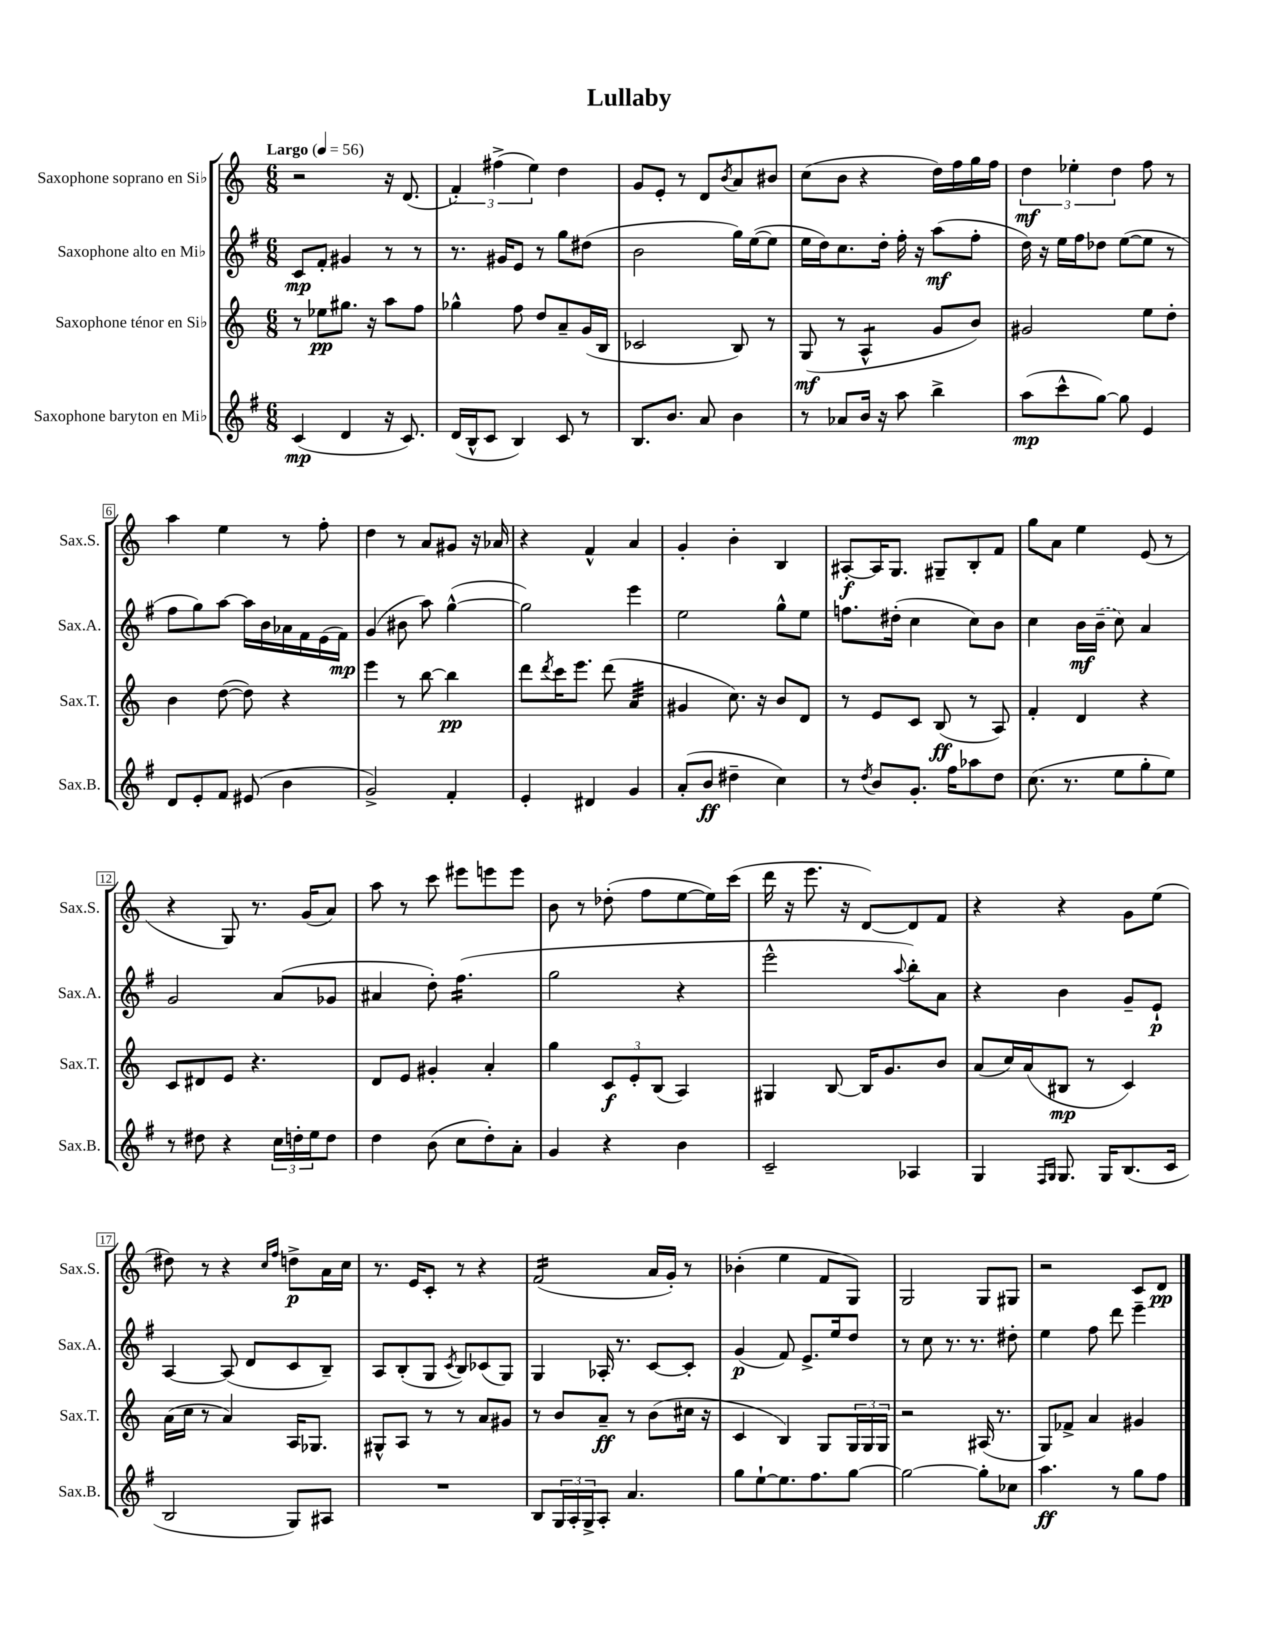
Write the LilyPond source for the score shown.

\header { title = "Lullaby" }
<<
\new StaffGroup <<
\new Staff = "s0" \with { instrumentName = "Saxophone soprano en Sib" shortInstrumentName = "Sax.S." } {
    \clef treble \key c \major \numericTimeSignature \time 6/8 \tempo "Largo" 4 = 56
    r2 r16 d'8.( |
    \tuplet 3/2 { f'4-.) fis''4->( e''4) } d''4 |
    g'8 e'8-. r8 d'8 \acciaccatura { b'8 } a'8 bis'8 |
    c''8( b'8 r4 d''16) f''16 g''16 f''16 |
    \tuplet 3/2 { d''4\mf ees''4-. d''4 } f''8 r8 |
    a''4 e''4 r8 f''8-. |
    d''4 r8 a'8 gis'8 r16 aes'16 |
    r4 f'4-^ a'4 |
    g'4-. b'4-. b4 |
    ais8~-.\f ais16 g8. gis8-- b8-. f'8 |
    g''8 a'8 e''4 e'8( r8 |
    r4 g8) r8. g'16( a'8) |
    a''8 r8 c'''8 eis'''8 e'''8 e'''8 |
    b'8 r8 des''8-.( f''8 e''8~ e''16) c'''16( |
    d'''16 r16 e'''8. r16 d'8~) d'8 f'8 |
    r4 r4 g'8 e''8( |
    dis''8) r8 r4 \grace { c''16 f''16 } d''8->\p a'16 c''16 |
    r8. e'16 c'8-. r8 r4 |
    f'2:16( a'16 g'16-.) r8 |
    bes'4-.( e''4 f'8 g8) |
    g2 g8 gis8 |
    r2 c'8 d'8\pp \bar "|." |
}
\new Staff = "s1" \with { instrumentName = "Saxophone alto en Mib" shortInstrumentName = "Sax.A." } {
    \clef treble \key g \major \numericTimeSignature \time 6/8
    c'8\mp fis'8-. gis'4 r8 r8 |
    r8. gis'16 e'8 r8 g''8 dis''8( |
    b'2 g''16) e''16~( e''8 |
    e''16 d''16) c''8. d''16-. fis''16-. r16 a''8\mf( fis''8-. |
    d''16) r16 e''16 fis''16 des''8 e''8~( e''8 r8 |
    fis''8 g''8) a''8~ a''16 b'16 aes'16 fis'16 e'16( fis'16\mp) |
    g'4( bis'8 a''8) g''4~-^( |
    g''2) e'''4 |
    e''2 g''8-^ e''8 |
    f''8. dis''16-.( c''4 c''8) b'8 |
    c''4 b'16\mf \once \slurDashed b'16--( c''8) a'4 |
    g'2 a'8( ges'8 |
    ais'4 d''8-.) fis''4.:16( |
    g''2 r4 |
    e'''2-^ \appoggiatura { a''8 } b''8-.) a'8 |
    r4 b'4 g'8-- e'8-!\p |
    a4~ a8( d'8 c'8 b8--) |
    a8 b8-.( g8 \acciaccatura { c'8 } b8) ces'8( g8) |
    g4 aes16-. r8. c'8~ c'8-. |
    g'4\p( fis'8) e'8.-> e''16 d''8 |
    r8 c''8 r8. r8. dis''8-. |
    e''4 fis''8 d'''8 e'''4-- \bar "|." |
}
\new Staff = "s2" \with { instrumentName = "Saxophone ténor en Sib" shortInstrumentName = "Sax.T." } {
    \clef treble \key c \major \numericTimeSignature \time 6/8
    r8 ees''8\pp gis''8. r16 a''8 f''8 |
    ges''4-^ f''8 d''8 a'8-- g'16( b16 |
    ces'2 b8) r8 |
    g8\mf( r8 a4:8-^ g'8 b'8) |
    gis'2 e''8 d''8-. |
    b'4 d''8~( d''8) r4 |
    e'''4 r8 b''8~ b''4\pp |
    d'''8 \acciaccatura { d'''8 } c'''16 e'''8. d'''8( a'4:32 |
    gis'4 c''8.) r16 b'8 d'8 |
    r8 e'8 c'8 b8\ff( r8 a8) |
    f'4-. d'4 r4 |
    c'8 dis'8 e'8 r4. |
    d'8 e'8 gis'4-. a'4-. |
    g''4 \tuplet 3/2 { c'8\f e'8-. b8( } a4) |
    gis4 b8~ b16 g'8. b'8 |
    a'8( c''16) a'16( bis8\mp r8 c'4) |
    a'16( c''16 r8 a'4) a16 ges8. |
    gis8-^ a8 r8 r8 a'8 gis'8 |
    r8 b'8 a'8--\ff r8 b'8( cis''16 r16 |
    c'4 b4) g8 \tuplet 3/2 { g16 g16 g16 } |
    r2 ais16( r8. |
    g8) fes'8-> a'4 gis'4 \bar "|." |
}
\new Staff = "s3" \with { instrumentName = "Saxophone baryton en Mib" shortInstrumentName = "Sax.B." } {
    \clef treble \key g \major \numericTimeSignature \time 6/8
    c'4\mp( d'4 r16 c'8.) |
    d'16( b16-^ c'8 b4) c'8 r8 |
    b8. b'8. a'8 b'4 |
    r8 aes'8 b'16 r16 a''8 b''4-> |
    a''8\mp( c'''8-^ g''8~) g''8 e'4 |
    d'8 e'8-. fis'8 eis'8( b'4 |
    g'2->) fis'4-. |
    e'4-. dis'4 g'4 |
    a'8-.( b'8\ff dis''4-- c''4) |
    r8 \acciaccatura { d''8 } b'8 g'8.-. fis''16 aes''8 d''8 |
    c''8.( r8. e''8 g''8-. e''8) |
    r8 dis''8 r4 \tuplet 3/2 { c''16 d''16-. e''16 } d''8 |
    d''4 b'8( c''8 d''8-.) a'8-. |
    g'4 r4 b'4 |
    c'2-- aes4 |
    g4 \grace { fis16 g16 } g8. g16 b8.( c'16 |
    b2 g8) ais8 |
    R2. |
    b8 \tuplet 3/2 { g16 a16-. g16-> } a8-. a'4. |
    g''8 e''8~-! e''8. fis''8. g''8~ |
    g''2~ g''8-. ces''8 |
    a''4.\ff r8 g''8 fis''8 \bar "|." |
}
>>
>>
\layout { \context { \Score \override BarNumber.stencil = #(make-stencil-boxer 0.1 0.3 ly:text-interface::print) } }
